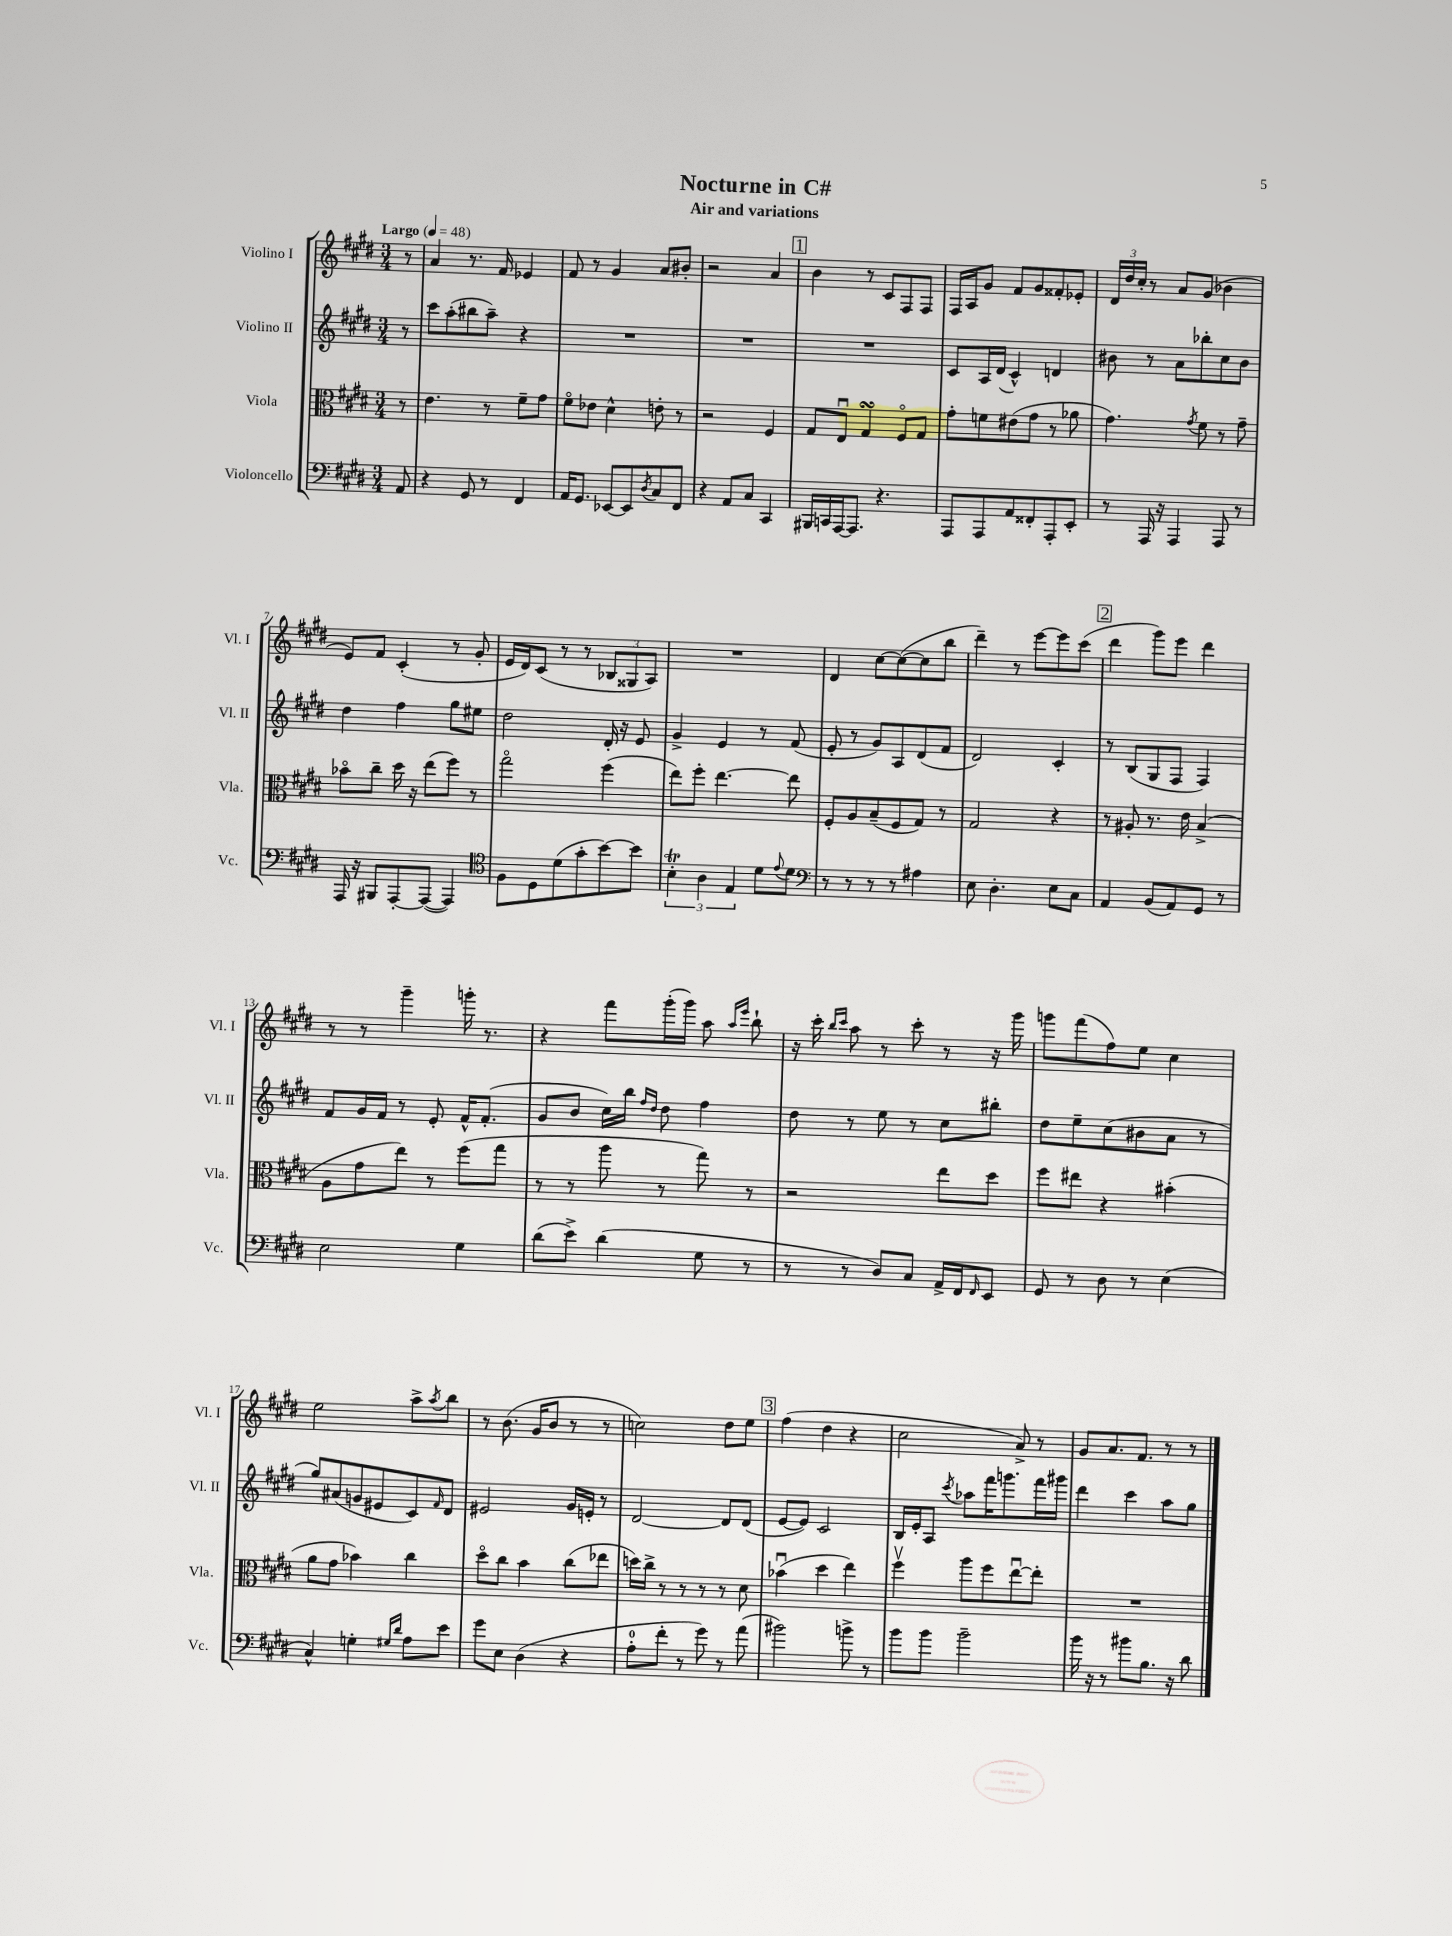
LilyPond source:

\header { title = "Nocturne in C#" subtitle = "Air and variations" }
<<
\new StaffGroup <<
\new Staff = "s0" \with { instrumentName = "Violino I" shortInstrumentName = "Vl. I" } {
    \clef treble \key e \major \numericTimeSignature \time 3/4 \partial 8 \tempo "Largo" 4 = 48
    r8 |
    a'4 r8. fis'16 ees'4 |
    fis'8 r8 gis'4 a'8 bis'8-. |
    r2 a'4 |
    \mark \markup { \box "1" } b'4 r8 cis'8 fis8 fis8 |
    fis16 a16 gis'8 fis'8 gis'8 fisis'8-. ees'8-. |
    \tuplet 3/2 { dis'16 dis''16 cis''16-. } r8 a'8 gis'8( bes'4 |
    e'8) fis'8 cis'4-.( r8 gis'8-. |
    e'16 dis'16) cis'8( r8 r8 \tuplet 3/2 { bes8 gisis8 a8) } |
    R2. |
    dis'4 cis''8~ cis''8~( cis''8 b''8 |
    dis'''4--) r8 e'''8~ e'''8 cis'''8( |
    \mark \markup { \box "2" } dis'''4 gis'''8) e'''8 dis'''4 |
    r8 r8 gis'''4-- g'''16-. r8. |
    r4 fis'''8 gis'''16-.( gis'''16) a''8 \grace { a''16 e'''16 } b''8-! |
    r16 cis'''16-. \grace { b''16 cis'''16 } a''8 r8 cis'''8-. r8 r16 gis'''16 |
    g'''8 fis'''8( fis''8) e''8 cis''4 |
    e''2 a''8-> \acciaccatura { a''8 } b''8 |
    r8 b'8.( gis'16 b'8 r8 r8 |
    c''2) dis''8 e''8 |
    \mark \markup { \box "3" } fis''4( dis''4 r4 |
    cis''2 a'8->) r8 |
    gis'8 a'8. fis'8. r8 r8 \bar "|." |
}
\new Staff = "s1" \with { instrumentName = "Violino II" shortInstrumentName = "Vl. II" } {
    \clef treble \key e \major \numericTimeSignature \time 3/4 \partial 8
    r8 |
    cis'''8 a''8-.( bis''8 a''8--) r4 |
    R2. |
    R2. |
    \mark \markup { \box "1" } R2. |
    cis'8 a16 dis'16( cis'4-^) d'4 |
    bis'8 r8 a'8 bes''8-. cis''8 bis'8 |
    dis''4 fis''4 gis''8 eis''8 |
    dis''2 dis'16-. r16 e'8 |
    gis'4-> e'4 r8 fis'8( |
    e'8-. r8 gis'8) a8 dis'8( fis'8 |
    dis'2) cis'4-. |
    \mark \markup { \box "2" } r8 b8( gis8 fis8 fis4) |
    fis'8 gis'16 fis'16 r8 e'8-. fis'16-^ fis'8.-.( |
    gis'8 b'8 cis''16) b''16 \grace { fis''16 dis''16 } dis''8 fis''4 |
    dis''8 r8 e''8 r8 cis''8 bis''8-. |
    dis''8 e''8-- cis''8( bis'8 a'8 r8 |
    gis''8) ais'8( g'8 eis'8 cis'8) \grace { fis'16 } dis'8 |
    eis'2 gis'16 e'16-. r8 |
    dis'2~ dis'8 dis'8( |
    \mark \markup { \box "3" } e'8~ e'8) cis'2 |
    b16 e'16-. a8 \acciaccatura { cis'''8 } aes''8 fis'''16 g'''8. fis'''16 gis'''16 |
    dis'''4 cis'''4 a''8 gis''8 \bar "|." |
}
\new Staff = "s2" \with { instrumentName = "Viola" shortInstrumentName = "Vla." } {
    \clef alto \key e \major \numericTimeSignature \time 3/4 \partial 8
    r8 |
    e'4. r8 fis'8-- gis'8 |
    fis'8\flageolet ees'8 dis'4-^ e'8-. r8 |
    r2 fis4 |
    \mark \markup { \box "1" } gis8 e8\downbow gis4\turn fis8\flageolet gis8 |
    gis'8-. f'8 eis'8( gis'8 r8 aes'8 |
    gis'4.) \acciaccatura { gis'8 } fis'8 r8 gis'8-- |
    bes'8\flageolet cis''8-- dis''16 r16 e''8( fis''8) r8 |
    gis''2\flageolet fis''4( |
    e''8) fis''8-. e''4.~ e''8 |
    fis8-. a8 b8--( fis8 gis8) r8 |
    gis2 r4 |
    \mark \markup { \box "2" } r8 ais8-. r8. e'16 b4->( |
    a8 gis'8 e''8) r8 fis''8( gis''8 |
    r8 r8 a''8 r8 gis''8) r8 |
    r2 e''8 dis''8 |
    fis''8 eis''8 r4 bis'4-.( |
    a'8 gis'8 bes'4) cis''4 |
    dis''8\flageolet cis''8 b'4 cis''8( ees''8 |
    d''16) cis''16-> r8 r8 r8 r8 dis'8 |
    \mark \markup { \box "3" } bes'4\downbow( dis''4 e''4) |
    fis''4\upbow a''8 fis''8 e''8~\downbow e''8-. |
    R2. \bar "|." |
}
\new Staff = "s3" \with { instrumentName = "Violoncello" shortInstrumentName = "Vc." } {
    \clef bass \key e \major \numericTimeSignature \time 3/4 \partial 8
    a,8 |
    r4 gis,8 r8 fis,4 |
    a,16 gis,8. ees,8~ ees,8 \acciaccatura { dis8 } cis8 fis,8 |
    r4 a,8 cis8 cis,4 |
    \mark \markup { \box "1" } bis,,16 c,16 a,,16~ a,,8. r4. |
    a,,8 a,,8 a,8 fisis,8-. a,,8-. e,8-. |
    r8 a,,16 r16 a,,4 a,,8 r8 |
    a,,16 r16 bis,,8 a,,8~-. a,,8~( a,,4) |
    \clef tenor fis8 dis8 dis'8( gis'8-. b'8~) b'8 |
    \tuplet 3/2 { b4-.\trill a4 e4 } dis'8 \appoggiatura { e'8 } dis'8 |
    \clef bass r8 r8 r8 r8 ais4 |
    e8 dis4.-. e8 cis8 |
    \mark \markup { \box "2" } a,4 b,8( a,8) gis,8 r8 |
    e2 gis4 |
    dis'8( e'8->) dis'4( gis8 r8 |
    r8 r8 dis8) cis8 a,16-> fis,16 \grace { fis,16 } e,8 |
    gis,8 r8 dis8 r8 e4( |
    cis4-^) g4-. \grace { gis16 dis'16 } a8 e'8 |
    gis'8 e8 dis4( r4 |
    a8-0-. fis'8-. r8 gis'8) r8 a'8( |
    \mark \markup { \box "3" } bis'2) b'8-> r8 |
    b'8 b'8 b'2-- |
    b'16 r16 r8 bis'8 b8. r16 dis'8 \bar "|." |
}
>>
>>
